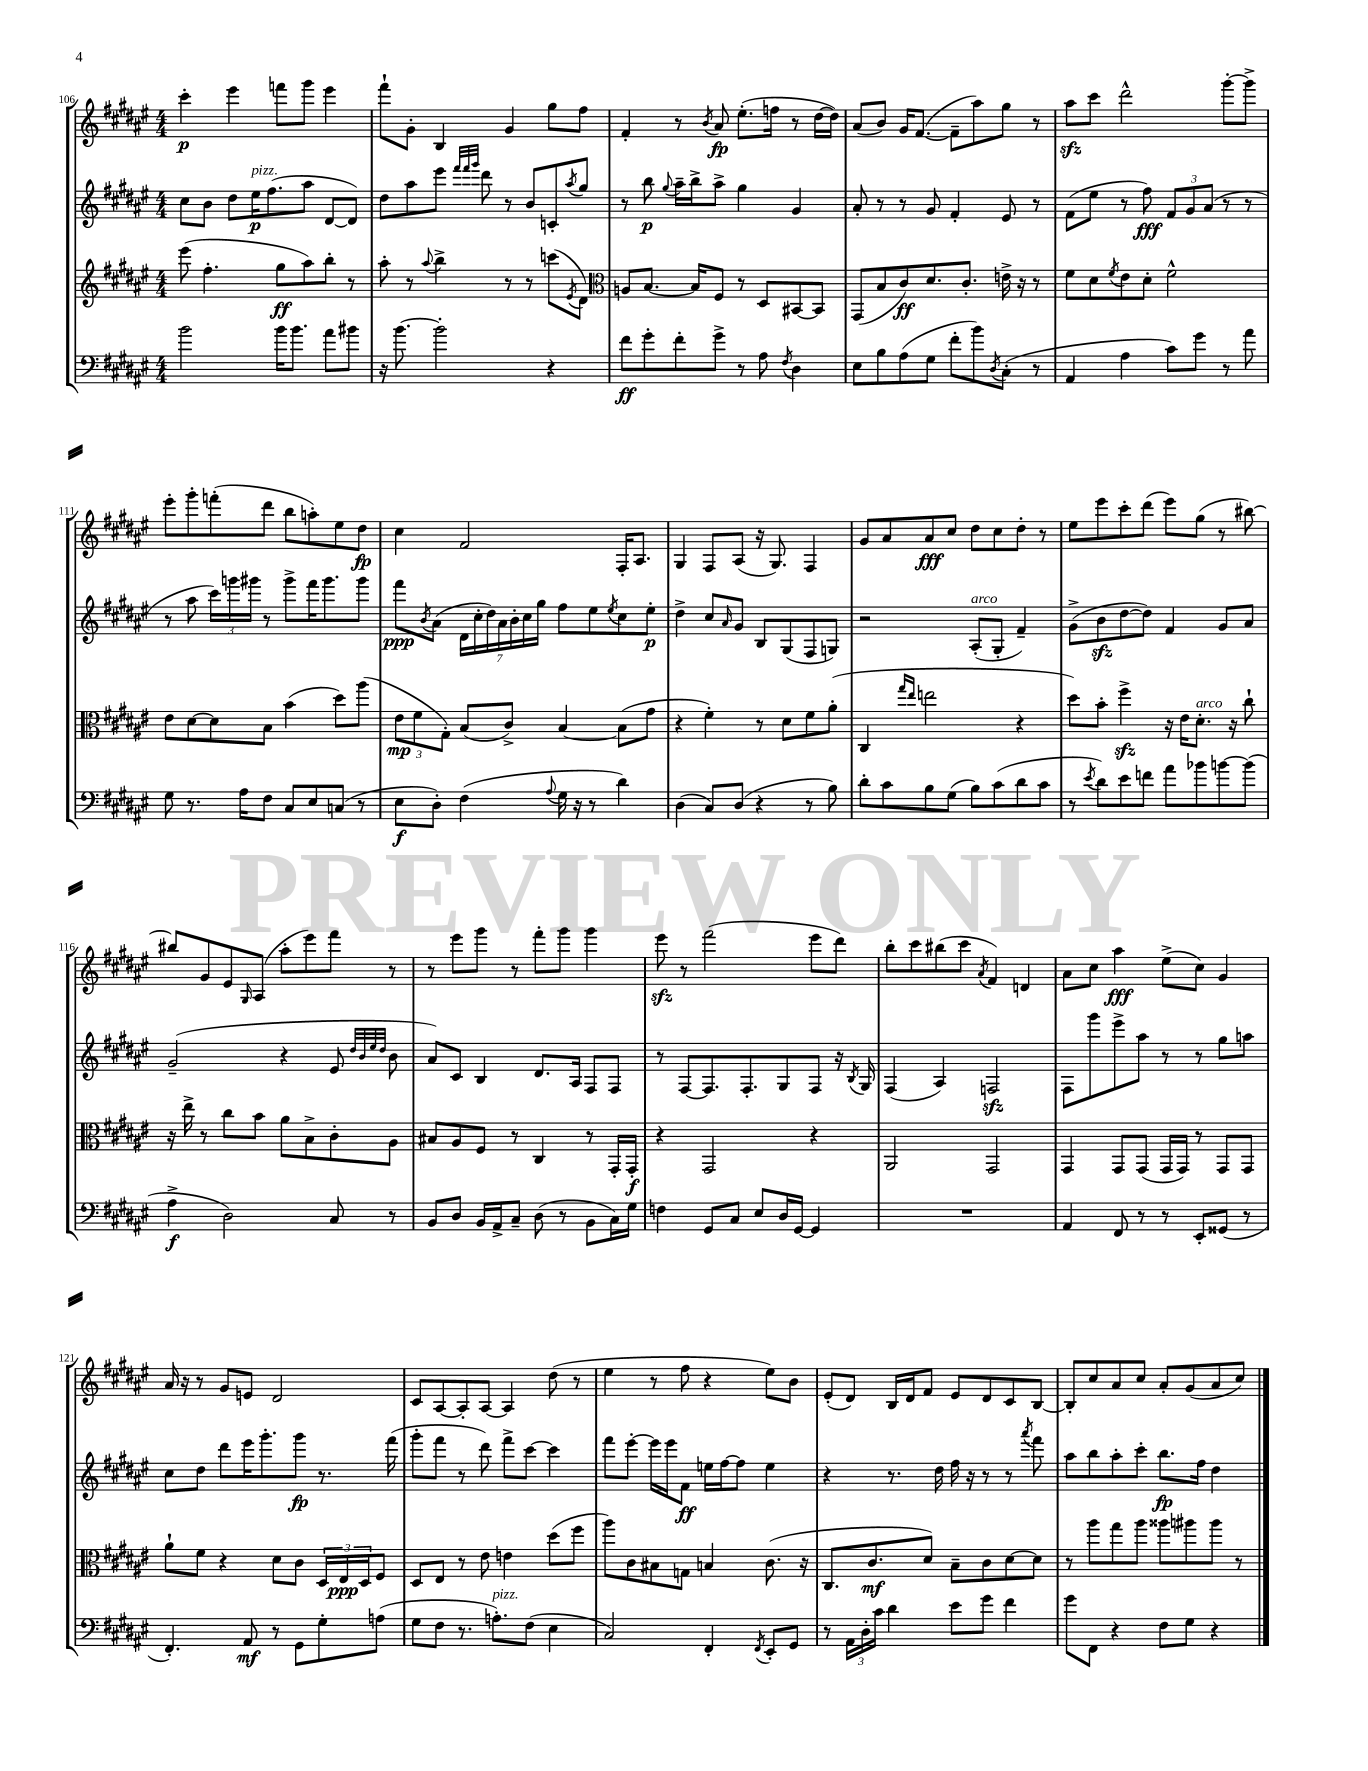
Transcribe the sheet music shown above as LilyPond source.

<<
\new StaffGroup <<
\new Staff = "s0" {
    \clef treble \key fis \major \numericTimeSignature \time 4/4
    cis'''4-.\p eis'''4 f'''8 gis'''8 eis'''4 |
    fis'''8-! gis'8-. b4 gis'4 gis''8 fis''8 |
    fis'4-. r8 \acciaccatura { b'8 } ais'8\fp eis''8.-.( f''16 r8 dis''16~ dis''16) |
    ais'8( b'8) gis'16 fis'8.~( fis'8-- ais''8) gis''8 r8 |
    ais''8\sfz cis'''8 dis'''2-^ gis'''8~-. gis'''8-> |
    eis'''8-. gis'''8-. f'''8-.( dis'''8 b''8 a''8-.) eis''8 dis''8\fp |
    cis''4 fis'2 fis16-. ais8. |
    gis4 fis8 ais8( r16 gis8.) fis4 |
    gis'8 ais'8 ais'8\fff cis''8 dis''8 cis''8 dis''8-. r8 |
    eis''8 eis'''8 cis'''8-. dis'''8( eis'''8) gis''8( r8 bis''8~) |
    bis''8 gis'8 eis'8 \grace { gis16 } ais8( ais''8-. eis'''8) fis'''8 r8 |
    r8 eis'''8 gis'''8 r8 fis'''8-. gis'''8 gis'''4 |
    eis'''8\sfz r8 fis'''2( eis'''8 dis'''8) |
    b''8-. cis'''8 bis''8( cis'''8 \acciaccatura { ais'8 } fis'4) d'4 |
    ais'8 cis''8 ais''4\fff eis''8->( cis''8) gis'4 |
    ais'16 r16 r8 gis'8 e'8 dis'2 |
    cis'8 ais8~ ais8-. ais8~ ais4 dis''8( r8 |
    eis''4 r8 fis''8 r4 eis''8) b'8 |
    eis'8-.( dis'8) b16 dis'16 fis'8 eis'8 dis'8 cis'8 b8~ |
    b8-. cis''8 ais'8 cis''8 ais'8-. gis'8( ais'8 cis''8) \bar "|." |
}
\new Staff = "s1" {
    \clef treble \key fis \major \numericTimeSignature \time 4/4
    cis''8 b'8 dis''8 eis''16\p^\markup { \italic "pizz." } fis''8.( ais''8 dis'8~ dis'8) |
    dis''8 ais''8 eis'''8 \grace { fis'''32 fis'''32 gis'''32 } dis'''8 r8 b'8 c'8-. \acciaccatura { ais''8 } gis''8 |
    r8 b''8\p \appoggiatura { gis''8 } ais''16-- b''16-> ais''8-> gis''4 gis'4 |
    ais'8-. r8 r8 gis'8 fis'4-. eis'8 r8 |
    fis'8( eis''8 r8 fis''8\fff) \tuplet 3/2 { fis'8 gis'8 ais'8( } r8 r8 |
    r8 ais''8 \tuplet 3/2 { cis'''16) g'''16 gis'''16 } r8 gis'''8-> fis'''16 gis'''8. gis'''8 |
    fis'''8\ppp \acciaccatura { b'8 } ais'8( \tuplet 7/4 { dis'16 cis''16-. dis''16) ais'16 b'16-. cis''16 gis''16 } fis''8 eis''8 \acciaccatura { eis''8 } cis''8 eis''8-.\p |
    dis''4-> cis''8 \grace { ais'16 } gis'8 b8 gis8( fis8 g8) |
    r2 ais8-.^\markup { \italic "arco" }( gis8-. fis'4--) |
    gis'8->( b'8\sfz dis''8~ dis''8) fis'4 gis'8 ais'8 |
    gis'2--( r4 eis'8 \grace { dis''32 b'32 eis''32 dis''32 } b'8 |
    ais'8) cis'8 b4 dis'8. ais16 fis8 fis8 |
    r8 fis8~ fis8. fis8.-. gis8 fis8 r16 \acciaccatura { b8 } gis16 |
    fis4( ais4) f2\sfz |
    fis8 gis'''8 eis'''8-> ais''8 r8 r8 gis''8 a''8 |
    cis''8 dis''8 dis'''8 eis'''16 gis'''8.-. gis'''8\fp r8. fis'''16( |
    gis'''8-. fis'''8 r8 dis'''8) fis'''8-> cis'''8~ cis'''4 |
    fis'''8 eis'''8~-. eis'''16 eis'''16 fis'8\ff e''16 fis''16~ fis''8 e''4 |
    r4 r8. dis''16 fis''16 r16 r8 r8 \acciaccatura { ais'''8 } fis'''8 |
    ais''8 b''8 ais''8-. cis'''8-. b''8.\fp fis''16 dis''4 \bar "|." |
}
\new Staff = "s2" {
    \clef treble \key fis \major \numericTimeSignature \time 4/4
    eis'''8( fis''4.-. gis''8\ff ais''8) b''8-. r8 |
    ais''8-. r8 \appoggiatura { ais''8 } b''4-> r8 r8 c'''8( \acciaccatura { eis'8 } dis'8) |
    \clef alto a8 b8.~ b16 fis8 r8 dis8 bis,8~ bis,8 |
    gis,8( b8 cis'8\ff) dis'8. cis'8.-. e'16-> r16 r8 |
    fis'8 dis'8 \acciaccatura { fis'8 } eis'8 dis'8-. fis'2-^ |
    eis'8 dis'8~ dis'8 b8 b'4( dis''8) ais''8( |
    \tuplet 3/2 { eis'8\mp fis'8 gis8-.) } b8( cis'8->) b4~ b8( gis'8 |
    r4 fis'4-.) r8 dis'8 fis'8 ais'8-.( |
    cis4 \grace { gis''16 eis''16 } e''2 r4 |
    dis''8) b'8-. fis''4->\sfz r16 eis'16 dis'8.-.^\markup { \italic "arco" } r16 cis''8-! |
    r16 eis''16-> r8 cis''8 b'8 ais'8 b8-> cis'8-. ais8 |
    bis8 ais8 fis8 r8 cis4 r8 gis,16-. gis,16-.\f |
    r4 gis,2 r4 |
    ais,2 gis,2 |
    gis,4 gis,8 gis,8( gis,16 gis,16) r8 gis,8 gis,8 |
    ais'8-! fis'8 r4 dis'8 cis'8 \tuplet 3/2 { dis16 eis16\ppp dis16 } fis8 |
    dis8 eis8 r8 eis'8 e'4 dis''8( fis''8 |
    ais''8) cis'8 bis8 g8 b4 cis'8.( r16 |
    cis8. cis'8.\mf dis'8) b8-- cis'8 dis'8~ dis'8 |
    r8 ais''8 gis''8 ais''8 aisis''8 ais''8 ais''8 r8 \bar "|." |
}
\new Staff = "s3" {
    \clef bass \key fis \major \numericTimeSignature \time 4/4
    b'2 b'16 b'8. ais'8 bis'8 |
    r16 b'8.~ b'2-. r4 |
    fis'8\ff gis'8-. fis'8-. gis'8-> r8 ais8 \acciaccatura { fis8 } dis4 |
    eis8 b8 ais8( gis8 fis'8-. b'8) \acciaccatura { dis8 } cis8-.( r8 |
    ais,4 ais4 cis'8) gis'8 r8 ais'8 |
    gis8 r8. ais16 fis8 cis8 eis8 c8( r8 |
    eis8\f dis8-.) fis4( \appoggiatura { ais8 } gis16 r16 r8 dis'4) |
    dis4( cis8) dis8( r4 r8 b8) |
    dis'8-. cis'8 b8 gis8( b8) cis'8( dis'8 cis'8 |
    r8 \acciaccatura { eis'8 } dis'8) eis'8 f'8 ais'8 bes'8 b'8~ b'8( |
    ais4->\f dis2) cis8 r8 |
    b,8 dis8 b,16 ais,16-> cis8-- dis8( r8 b,8 cis16) gis16 |
    f4 gis,8 cis8 eis8 dis16 gis,16~ gis,4 |
    R1 |
    ais,4 fis,8 r8 r8 eis,8-. gisis,8( r8 |
    fis,4.-.) ais,8\mf r8 gis,8 gis8-. a8( |
    gis8 fis8 r8. a8.-.^\markup { \italic "pizz." }) fis8( eis4 |
    cis2) fis,4-. \acciaccatura { fis,8 } eis,8-. gis,8 |
    r8 \tuplet 3/2 { ais,16 dis16-. cis'16 } dis'4 eis'8 gis'8 fis'4 |
    gis'8 fis,8 r4 fis8 gis8 r4 \bar "|." |
}
>>
>>
\layout { \context { \Score currentBarNumber = #106 } }
